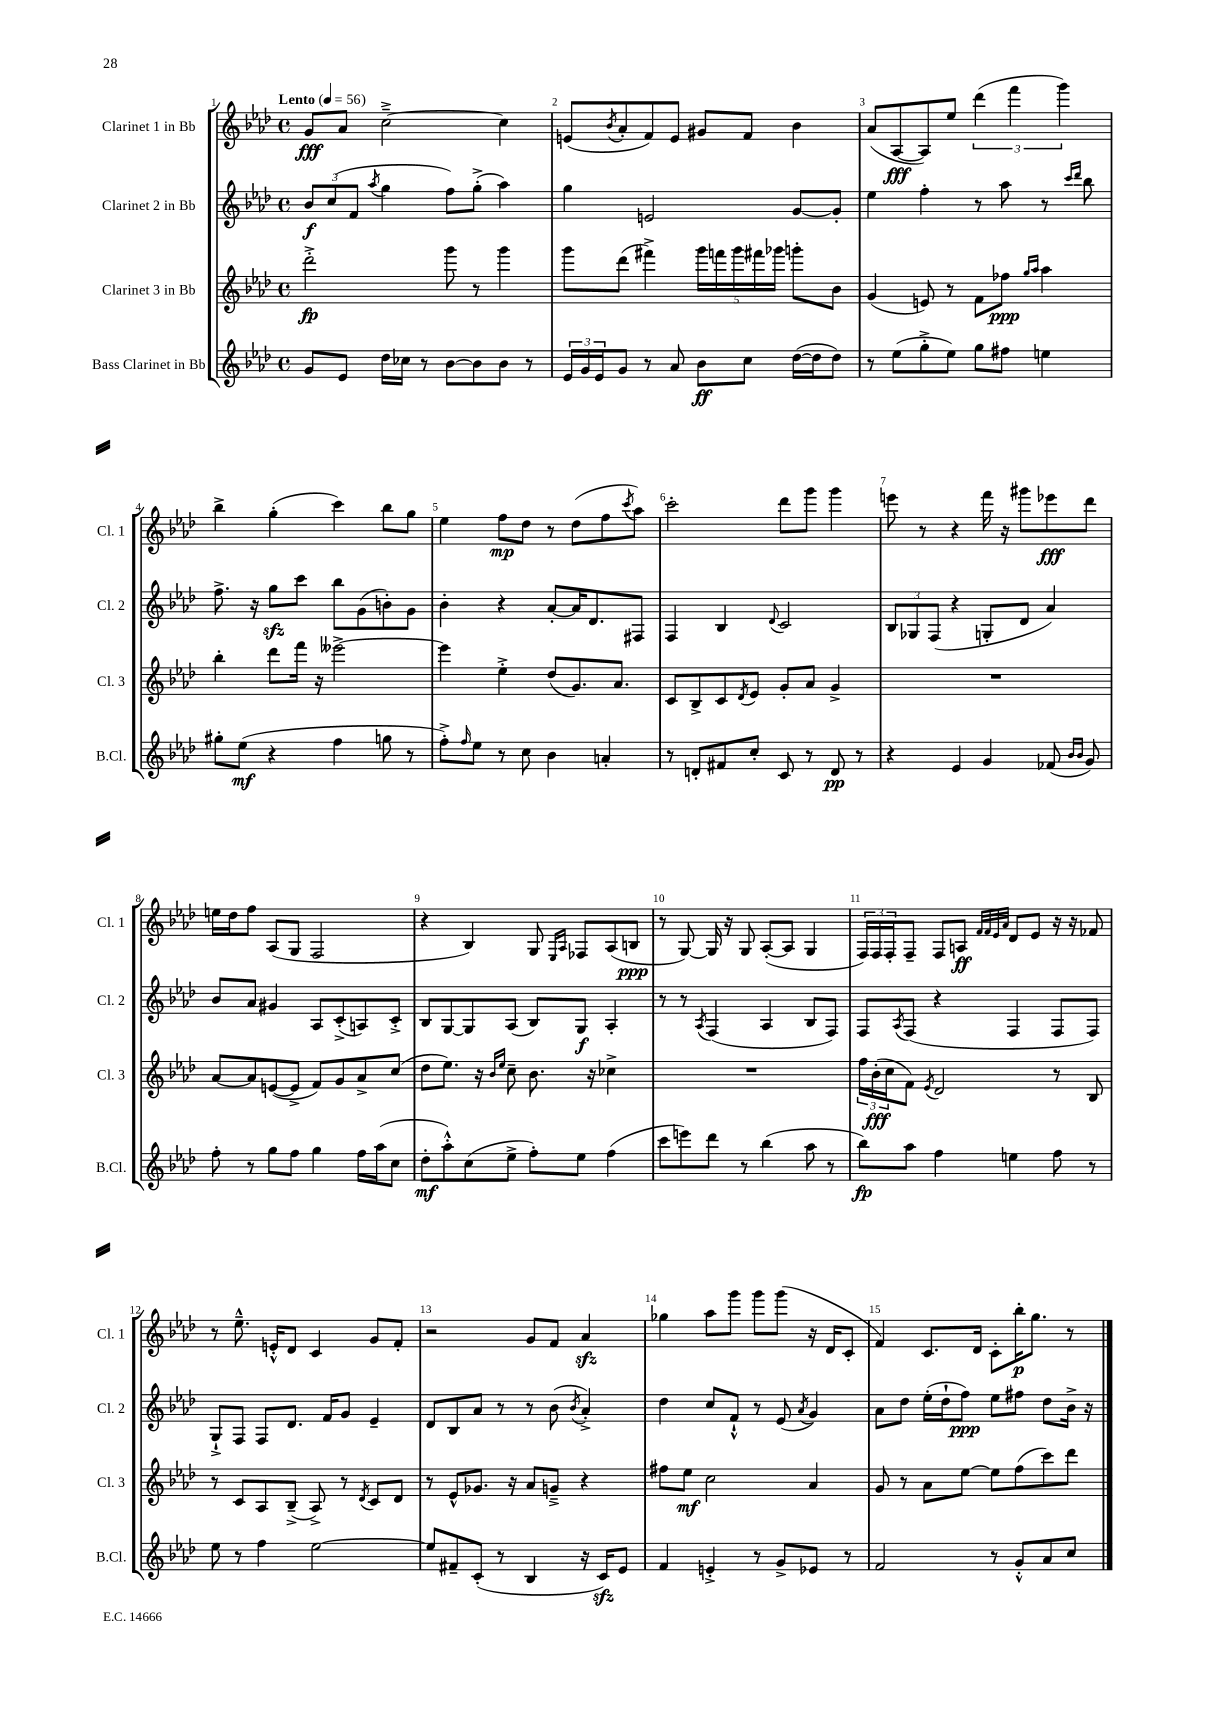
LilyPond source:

<<
\new StaffGroup <<
\new Staff = "s0" \with { instrumentName = "Clarinet 1 in Bb" shortInstrumentName = "Cl. 1" } {
    \clef treble \key aes \major \defaultTimeSignature \time 4/4 \tempo "Lento" 4 = 56
    g'8\fff aes'8 c''2~---> c''4 |
    e'8( \acciaccatura { bes'8 } aes'8-. f'8) e'8 gis'8 f'8 bes'4 |
    aes'8( aes8~\fff aes8) ees''8 \tuplet 3/2 { des'''4( f'''4 g'''4) } |
    bes''4-> g''4-.( c'''4) bes''8 g''8 |
    ees''4 f''8\mp des''8 r8 des''8( f''8 \acciaccatura { c'''8 } aes''8) |
    c'''2-. des'''8 g'''8 g'''4 |
    e'''8 r8 r4 f'''16 r16 gis'''8 ees'''8\fff des'''8 |
    e''16 des''16 f''8 aes8( g8 f2 |
    r4 bes4) g8 \grace { ees16 aes16 } fes8 aes8( b8\ppp |
    r8 g8~) g16 r16 g8 aes8~-.( aes8 g4 |
    \tuplet 3/2 { f16) f16 f16-. } f8-- f8 a8\ff \grace { f'32 f'32 ees'32 aes'32 } des'8 ees'8 r16 r16 fes'8 |
    r8 ees''8.---^ e'16-.-^ des'8 c'4 g'8 f'8-. |
    r2 g'8 f'8 aes'4\sfz |
    ges''4 aes''8 g'''8 g'''8 g'''8( r16 des'16 c'8-. |
    f'4) c'8. des'16 c'8-. bes''16-.\p g''8. r8 \bar "|." |
}
\new Staff = "s1" \with { instrumentName = "Clarinet 2 in Bb" shortInstrumentName = "Cl. 2" } {
    \clef treble \key aes \major \defaultTimeSignature \time 4/4
    \tuplet 3/2 { bes'8\f c''8( f'8 } \acciaccatura { aes''8 } g''4 f''8) g''8-.->( aes''4) |
    g''4 e'2 g'8~ g'8-. |
    ees''4 f''4-. r8 aes''8 r8 \grace { c'''16 des'''16 } bes''8 |
    f''8.-> r16 g''8\sfz c'''8 bes''8 g'8( b'8-.) g'8 |
    bes'4-. r4 aes'8~-. aes'16 des'8. fis8 |
    f4 bes4 \appoggiatura { des'8 } c'2 |
    \tuplet 3/2 { bes8 ges8 f8( } r4 g8-. des'8 aes'4) |
    bes'8 aes'8 gis'4 aes8 c'8-.->( a8) c'8-.-> |
    bes8 g8~ g8 aes8( bes8) g8\f aes4-. |
    r8 r8 \acciaccatura { aes8 } f4( aes4 bes8 f8) |
    f8 \acciaccatura { aes8 } f8( r4 f4 f8 f8) |
    g8-!-> f8 f8 des'8. f'16 g'8 ees'4-- |
    des'8 bes8 aes'8 r8 r8 bes'8( \acciaccatura { bes'8 } aes'4-.->) |
    des''4 c''8 f'8-!-^ r8 ees'8( \acciaccatura { aes'8 } g'4) |
    aes'8 des''8 ees''16-.( des''16-! f''8\ppp) ees''8 fis''8 des''8 bes'16-> r16 \bar "|." |
}
\new Staff = "s2" \with { instrumentName = "Clarinet 3 in Bb" shortInstrumentName = "Cl. 3" } {
    \clef treble \key aes \major \defaultTimeSignature \time 4/4
    des'''2-.->\fp g'''8 r8 g'''4 |
    g'''8 des'''8( fis'''4->) \tuplet 5/4 { g'''16 f'''16 g'''16 fis'''16 ges'''16 } g'''8-. bes'8 |
    g'4( e'8) r8 f'8 fes''8\ppp \grace { g''16 aes''16 } aes''4 |
    bes''4-. des'''8 f'''16 r16 eeses'''2~-> |
    eeses'''4 ees''4-.-> des''8( g'8.) aes'8. |
    c'8 bes8-> c'8 \acciaccatura { des'8 } ees'8 g'8-. aes'8 g'4-> |
    R1 |
    aes'8~ aes'8 e'8~( e'8-> f'8) g'8 aes'8-> c''8( |
    des''8 ees''8.) r16 \grace { bes'16 ees''16 } c''8-- bes'8. r16 ces''4-> |
    R1 |
    \tuplet 3/2 { f''16 bes'16-.\fff( c''16 } f'8) \acciaccatura { ees'8 } des'2 r8 bes8 |
    r8 c'8 aes8 bes8--->( aes8->) r8 \acciaccatura { des'8 } c'8 des'8 |
    r8 ees'8-^ ges'8. r16 aes'8 g'8---> r4 |
    fis''8 ees''8\mf c''2 aes'4 |
    g'8 r8 aes'8 ees''8~ ees''8 f''8( c'''8) des'''8 \bar "|." |
}
\new Staff = "s3" \with { instrumentName = "Bass Clarinet in Bb" shortInstrumentName = "B.Cl." } {
    \clef treble \key aes \major \defaultTimeSignature \time 4/4
    g'8 ees'8 des''16 ces''16 r8 bes'8~ bes'8 bes'8 r8 |
    \tuplet 3/2 { ees'16 g'16 ees'16 } g'8 r8 aes'8 bes'8\ff c''8 des''16~( des''16 des''8) |
    r8 ees''8( g''8-.-> ees''8) g''8 fis''8 e''4 |
    gis''8-. ees''8\mf( r4 f''4 g''8 r8 |
    f''8-.->) \grace { f''16 } ees''8 r8 c''8 bes'4 a'4-. |
    r8 d'8-. fis'8 c''8-. c'8 r8 d'8\pp r8 |
    r4 ees'4 g'4 fes'8( \grace { bes'16 bes'16 } g'8) |
    f''8-. r8 g''8 f''8 g''4 f''16 aes''16( c''8 |
    des''8-.\mf aes''8-.-^) c''8( ees''8-> f''8-.) ees''8 f''4( |
    c'''8 e'''8) des'''8 r8 bes''4( aes''8 r8 |
    bes''8\fp) aes''8 f''4 e''4 f''8 r8 |
    ees''8 r8 f''4 ees''2~ |
    ees''8 fis'8-- c'8-.( r8 bes4 r16 c'16\sfz) ees'8 |
    f'4 e'4-.-> r8 g'8-> ees'8 r8 |
    f'2 r8 g'8-.-^ aes'8 c''8 \bar "|." |
}
>>
>>
\layout { \context { \Score \override BarNumber.break-visibility = ##(#f #t #t) barNumberVisibility = #all-bar-numbers-visible } }
